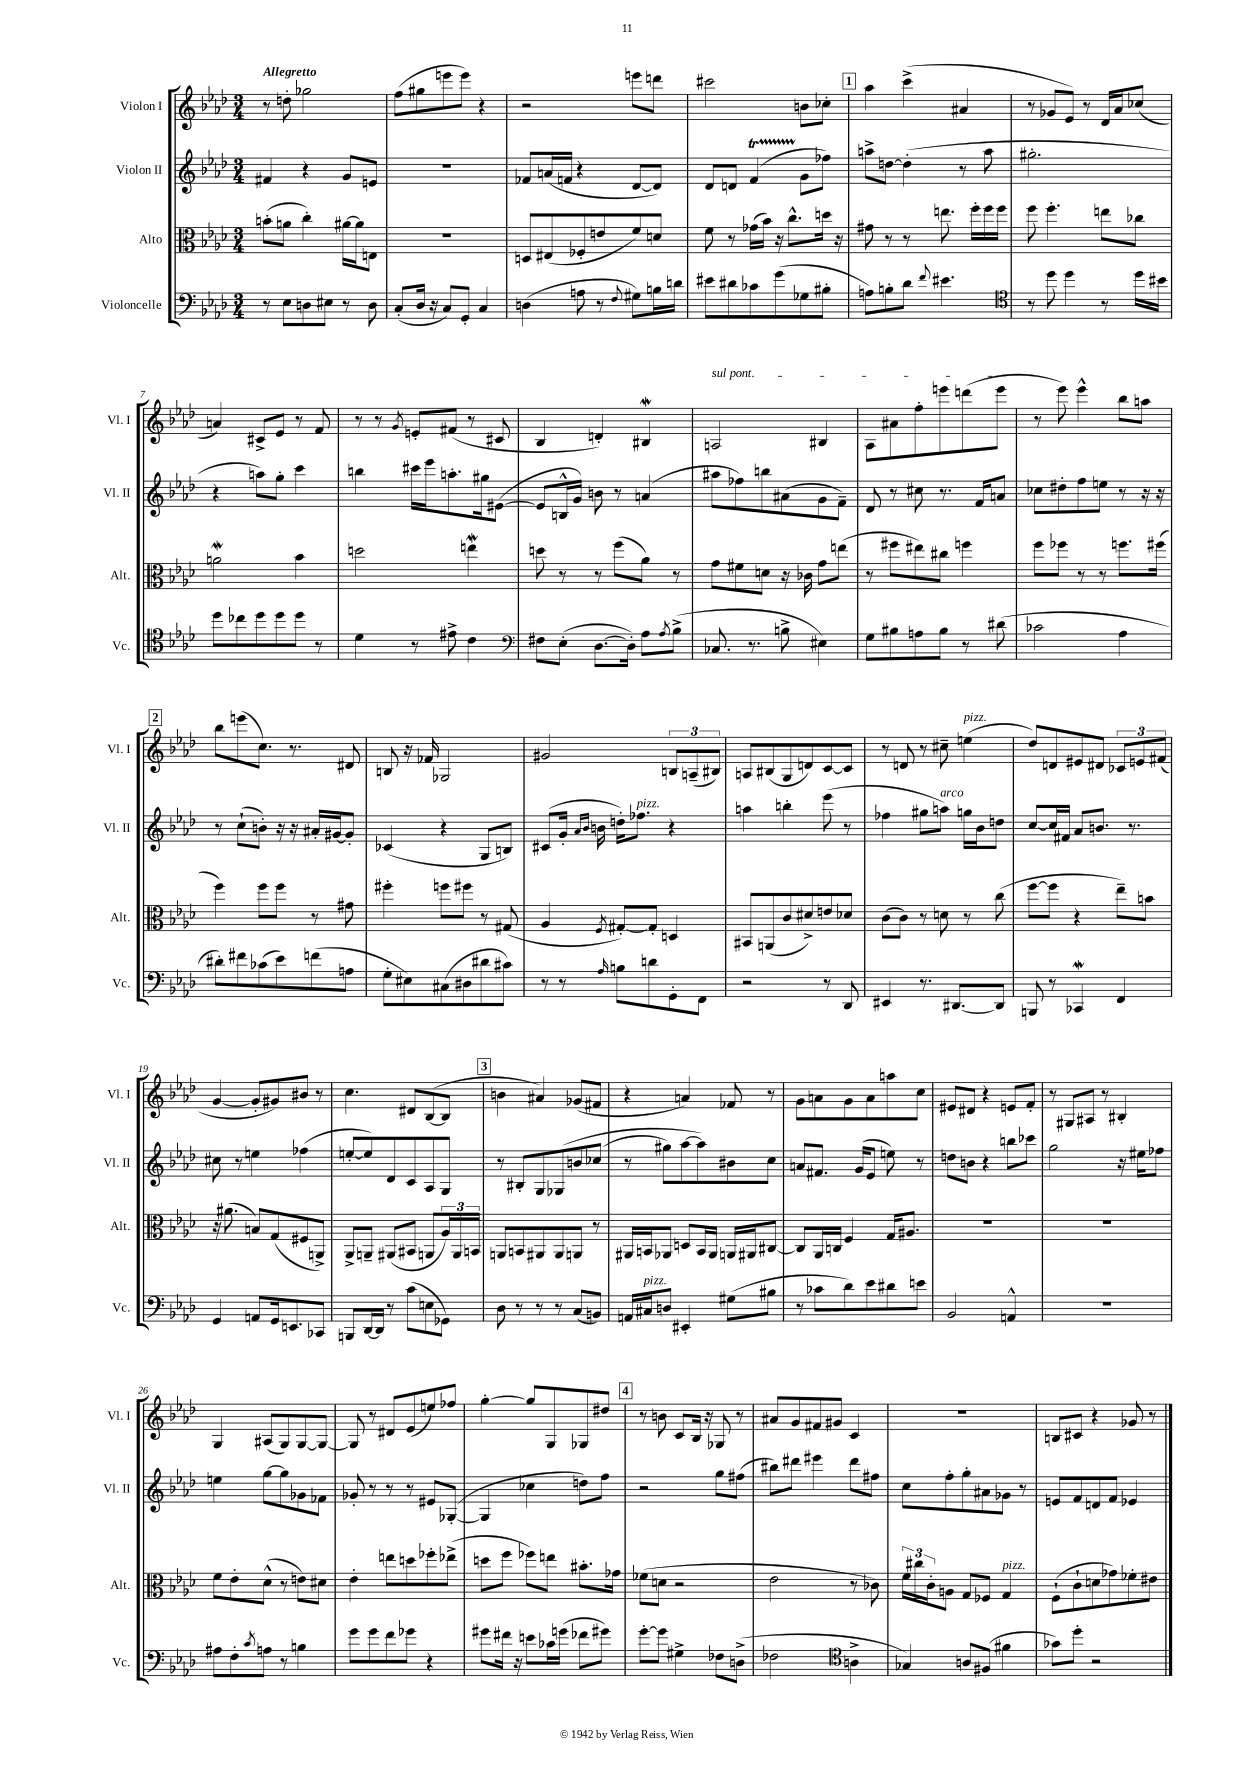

**kern	**kern	**kern	**kern
*staff4	*staff3	*staff2	*staff1
*clefF4	*clefC3	*clefG2	*clefG2
*k[b-e-a-d-]	*k[b-e-a-d-]	*k[b-e-a-d-]	*k[b-e-a-d-]
*M3/4	*M3/4	*M3/4	*M3/4
8r	(8b'\L	4f#/	8r
8E-\L	8a\J	.	8dd'\
8D\	4cc'\)	4r	2gg-\
8E#\J	.	.	.
8r	[16a#\LL	8g/L	.
.	16a#\]J	.	.
8D\	8E\J	8e/J	.
=	=	=	=
(8C'/L	2.r	2.r	(8ff\L
16D-/Jk	.	.	8gg#\
16r	.	.	.
8C/L)	.	.	8eee\
8GG'/J	.	.	8eee\J)
4C/	.	.	4r
=	=	=	=
(4D\	8D/L	8f-/L	2r
.	(8E#/	(16a/L	.
.	.	16f/JJ	.
8A\	8F-'/	4r	.
8r	8e/	.	.
8qqF/	.	.	.
8G#\L)	8f/)	[8d-/L	8eee\L
16B\L	8d/J	8d-/]J)	8ddd\J
16d\JJ	.	.	.
=	=	=	=
8e#\L	8f\	8d-/L	2ccc#\
8d#\	8r	8d/J	.
8c-\	(16g-\LL	(4f/	.
.	16b-\JJ)	.	.
(8g\	16r	.	.
.	8.cc^^\L	.	.
8G-\	.	8g\L	8b\L
8B#'\J	16dd\Jk	8ff-\J)	8cc-'\J
.	16r	.	.
=	=	=	=
8A\L)	8g#\	8aa^\L	4aa-\
8B'\	8r	[8dd\J	.
8d-\J	8r	(4dd'\]	(4ccc^\
8qqf/	.	.	.
4.e#\	8.ee\	.	.
.	.	8r	4a#/
.	16ff'\LL	.	.
.	16ff\	8aa\	.
.	16ff\JJ	.	.
=	=	=	=
*clefC4	*	*	*
8r	8ff\	2.gg#'\	8r
8dd-\	4.ff'\	.	8g-/L
4dd-\	.	.	8e-/J)
.	.	.	8r
8r	8ee\L	.	16d-/LL
.	.	.	16a-/J
16dd-\LL	8cc-\J	.	(8cc-/J
16b#\JJ	.	.	.
=	=	=	=
8dd-\L	2a\	4r	4a/)
8cc-\	.	.	.
8dd-\	.	8aa\L)	8c#^/L
8dd-\	.	8gg'\J	8e-/J
8dd-\J	4b-\	4ccc\	8r
8r	.	.	8f/
=	=	=	=
4d-\	2dd\	4bb\	8r
.	.	.	8r
.	.	.	8qg/
8r	.	16ccc#\LL	8e'/L
.	.	16eee-\J	.
8e#^\	.	8.aa'\	(8f#/J
4c\	4ee\	.	8r
.	.	16gg#\k	.
.	.	([8e#\J	8c#/
=	=	=	=
*clefF4	*	*	*
8F#\L	8dd\	8e#/]L	4B-/
(8E-'\J	8r	16B^^/L	.
.	.	16g/JJ)	.
[8.D-\L	8r	8b\	4d'/)
.	(8ff\L	8r	.
16D-'\]Jk)	.	.	.
8A-\L	8a-\J)	(4a/	4B#/
8qA-/	.	.	.
(8B-^\J	8r	.	.
=	=	=	=
8.C-/	8g\L	8aa#\L	2A/
.	8f#\	8ff-\)	.
8.r	.	.	.
.	8d\J	8bb\	.
8B^\	16r	(8a#\	.
.	16c-\	.	.
4E#\)	8g\L	8g\	4B#/
.	(8ee\J	8f~\J)	.
=	=	=	=
8G\L	8r	8d-/	8A-\L
8B#\	8ff#\L	8r	8a#\
8A\	8ee#\)	8cc#\	8ff'\
8B#\J	8cc#\J	8.r	8eee\
8r	4ff\	.	(8ddd\
.	.	16f/LK	.
(8d#\	.	8a/J	8eee\J
=	=	=	=
2c-\	8ff\L	8cc-\L	8r
.	8ff-\J	8dd#'\	8eee-\)
.	8r	8ff\	4eee-^^\
.	8r	8ee\J	.
4A-\	8.ff\L	8r	8bb-\L
.	.	16r	8aa\J
.	(16ff#\Jk	16r	.
=	=	=	=
8d#'\L)	4ff\)	8r	8bb-\L
8f#\	.	(8cc`\L	(8eee\
(8c-\	8ff\L	8b'\J)	8.cc\J)
8e-\)	8ff\J	16r	.
.	.	16r	8.r
(8f\	8r	16a#'/LL	.
.	.	[16g#/J	.
8A\J	8g#\	8g#'/]J	8d#/
=	=	=	=
8G'\L	4ff#'\	(4c-/	8B/
8E#\)	.	.	16r
.	.	.	16f-/
(8C#\	8ff\L	4r	2G-/
8D#\	8ff#\J	.	.
8d#\	8r	8G/L	.
8c#\J)	(8G#/	8B/J)	.
=	=	=	=
8r	4A-/	(8c#/L	2g#/
8r	.	16g'/Jk	.
.	.	16qqa-/LL	.
.	.	16qqb-/JJ	.
.	.	16b\	.
16qqA-/	8qF/	.	.
8B\L	[8G#'/L)	16dd'\LK)	.
.	.	8.ff-\J	.
8d\	8G#'/]J	.	.
8GG'\	4D/	4r	12B/L
.	.	.	(12A~/
8FF\J	.	.	.
.	.	.	12B#/J)
=	=	=	=
2r	8BB#/L	4aa\	8A/L
.	(8AA/	.	(8B#/
.	8c/	4bb'\	8G/
.	8d#^/)	.	8d/)
8r	8e/	(8eee-\	[8c/
8DD-/	8d-/J	8r	8c/]J
=	=	=	=
4EE#/	(8c\L	4ff-\	8r
.	8c\J)	.	8d/
8.r	8r	8gg#\L	8r
.	8d\	8aa\J)	8cc#~\
[8.DD#/L	.	.	.
.	8r	16gg\LL	(4ee\
.	.	16b-\J	.
8DD#/]J	(8cc\	8dd\J	.
=	=	=	=
8BBB/	[8ff\L	[8cc/L	8dd-/L)
8r	8ff\]J	16cc/]L	8d/
.	.	16f#/JJ	.
4CC-/	4r	8a-/L	8e#/
.	.	8.b/J	8d#/J
4FF/	8ee-~\L)	.	12c-/L
.	.	8.r	.
.	.	.	12e/
.	8b\J	.	.
.	.	.	(12f#/J
=	=	=	=
4GG/	16r	8cc#\	[4g/
.	(8.a#\	.	.
.	.	8r	.
8AA/L	8B/L)	4ee\	8g'/]L
16GG/k	(8G/	.	8g#/)
8.EE/	.	.	.
.	8F#/	(4ff-\	8b#/J
8CC-/J	8AA^/J)	.	8r
=	=	=	=
8BBB/L	8AA-^/L	[8ee'/L	4.cc\
[16DD-/L	8AA~/J	8ee/])	.
16DD-/]JJ	.	.	.
8r	(8AA#/L	8d-/	.
(8c\L	8BB#/J	8c/	8d#/L
8E\	8AA/L	8A-/	([8B-/
8GG-\J)	24A-/L)	8G/J	8B-/]J
.	24AA/	.	.
.	24BB/JJ	.	.
=	=	=	=
8D-\	8AA/L	8r	4b\
8r	8BB/	8B#'/L	.
8r	8AA#/	8G/	4a#/)
8r	8AA#/	&(8G-/	.
(8C/L	8AA/J	8b/	(8g-/L
8BB/J)	8r	(8cc-/J	8f#/J
=	=	=	=
16AA/LL	16AA#/LL	8r	4r
16C#/J	16BB/J	.	.
8D/J	8AA-/J	8gg#\L)	.
4EE#'/	8D/L	[8aa-\	4a/)
.	16BB/L	8aa-\]&)	.
.	16AA-/JJ	.	.
(8G#\L	16AA/LL	8b#\	8f-/
.	16AA#/J	.	.
8B#\J	[8C#/J	8cc\J	8r
=	=	=	=
8r	8C#/]L	8a/L	8g\L
8c-\L	16AA-/L	8.f#/J	8a\
.	16C/JJ	.	.
8d-\)	4F/	.	8g\
.	.	(16g/LK	.
8e-\	.	8e-/J	8a\
8d#\	16G/LK	8ee\)	8aa\
.	8.A#/J	.	.
8e\J	.	8r	8cc\J
=	=	=	=
2BB-/	2.r	8dd\L	8e#/L
.	.	8b\J	8d#/J
.	.	4r	4r
4AA^^/	.	8bb\L	8e/L
.	.	8ccc-\J	8f'/J
=	=	=	=
2.r	2.r	2gg\	8r
.	.	.	8G#/L
.	.	.	8A#/J
.	.	.	8r
.	.	16r	4B#'/
.	.	16ee#\LK	.
.	.	8ff-\J	.
=	=	=	=
8A#\L	8f\L	4ee\	4G/
8F'\	8e-'\	.	.
8qc/	.	.	.
8A\J	(8d-^^\J	[8gg\L	(8A#/L
8r	8r	8gg\]	8G/)
4B\	8e\L)	8g-\	[8G/
.	8d#\J	8f-\J	8G/_J
=	=	=	=
8g\L	4e-'\	8g-'/	8G/]
8g\	.	8r	8r
8f\	8ee\L	8r	8d#/L
8g-\J	8dd\	8r	(8e-/
4r	8ff-'\	8e#/L	8ee/)
.	(8ee-^\J	([8G-'/J	8ff-/J
=	=	=	=
8g#\L	8dd\L	4G-/]	[4gg'\
16f#\Jk	8ff\J	.	.
16r	.	.	.
8e\L	8ff-\L)	4cc-\	8gg/]L
16c-\L	8ee\J	.	8G/
(16g\JJ	.	.	.
8f-\L	8.b#'\L	8dd\L)	8G-/
8g#\J)	.	8ff\J	8dd#/J
.	16g-\Jk	.	.
=	=	=	=
[8g'\L	(8f-\L	2r	8r
8g\]J	8d\J	.	8b\
4G#^\	2r	.	8c/L
.	.	.	16B-/Jk
.	.	.	16r
8F-\L	.	8gg\L	8G-/
(8D^\J	.	(8ff#\J	8r
=	=	=	=
2F-\	2e-\	8bb#\L)	8a#/L
.	.	8ddd#\J	8g/
.	.	4eee#\	8f#/
.	.	.	8g#/J
*clefC4	*	*	*
4A^\	8r	8ddd#\L	4c/
.	8c-\)	8ff#\J	.
=	=	=	=
4G-/)	24f\LL	8cc\L	2.r
.	24cc#\	.	.
.	24c'\J	.	.
.	8A\J	8ff'\	.
8A/L	8G/L	8gg'\	.
(8F#/J	8F-/J	8a#\	.
4f#\	4G/	8g-\J	.
.	.	8r	.
=	=	=	=
8g-\L)	(8F`\L	8e/L	8B/L
8dd-'\J	8c`\	8f/	8c#/J
2r	8d\	8d/	4r
.	8g-\)	8f/J	.
.	8f-'\	4e-/	8g-/
.	8e#\J	.	8r
==	==	==	==
*-	*-	*-	*-
